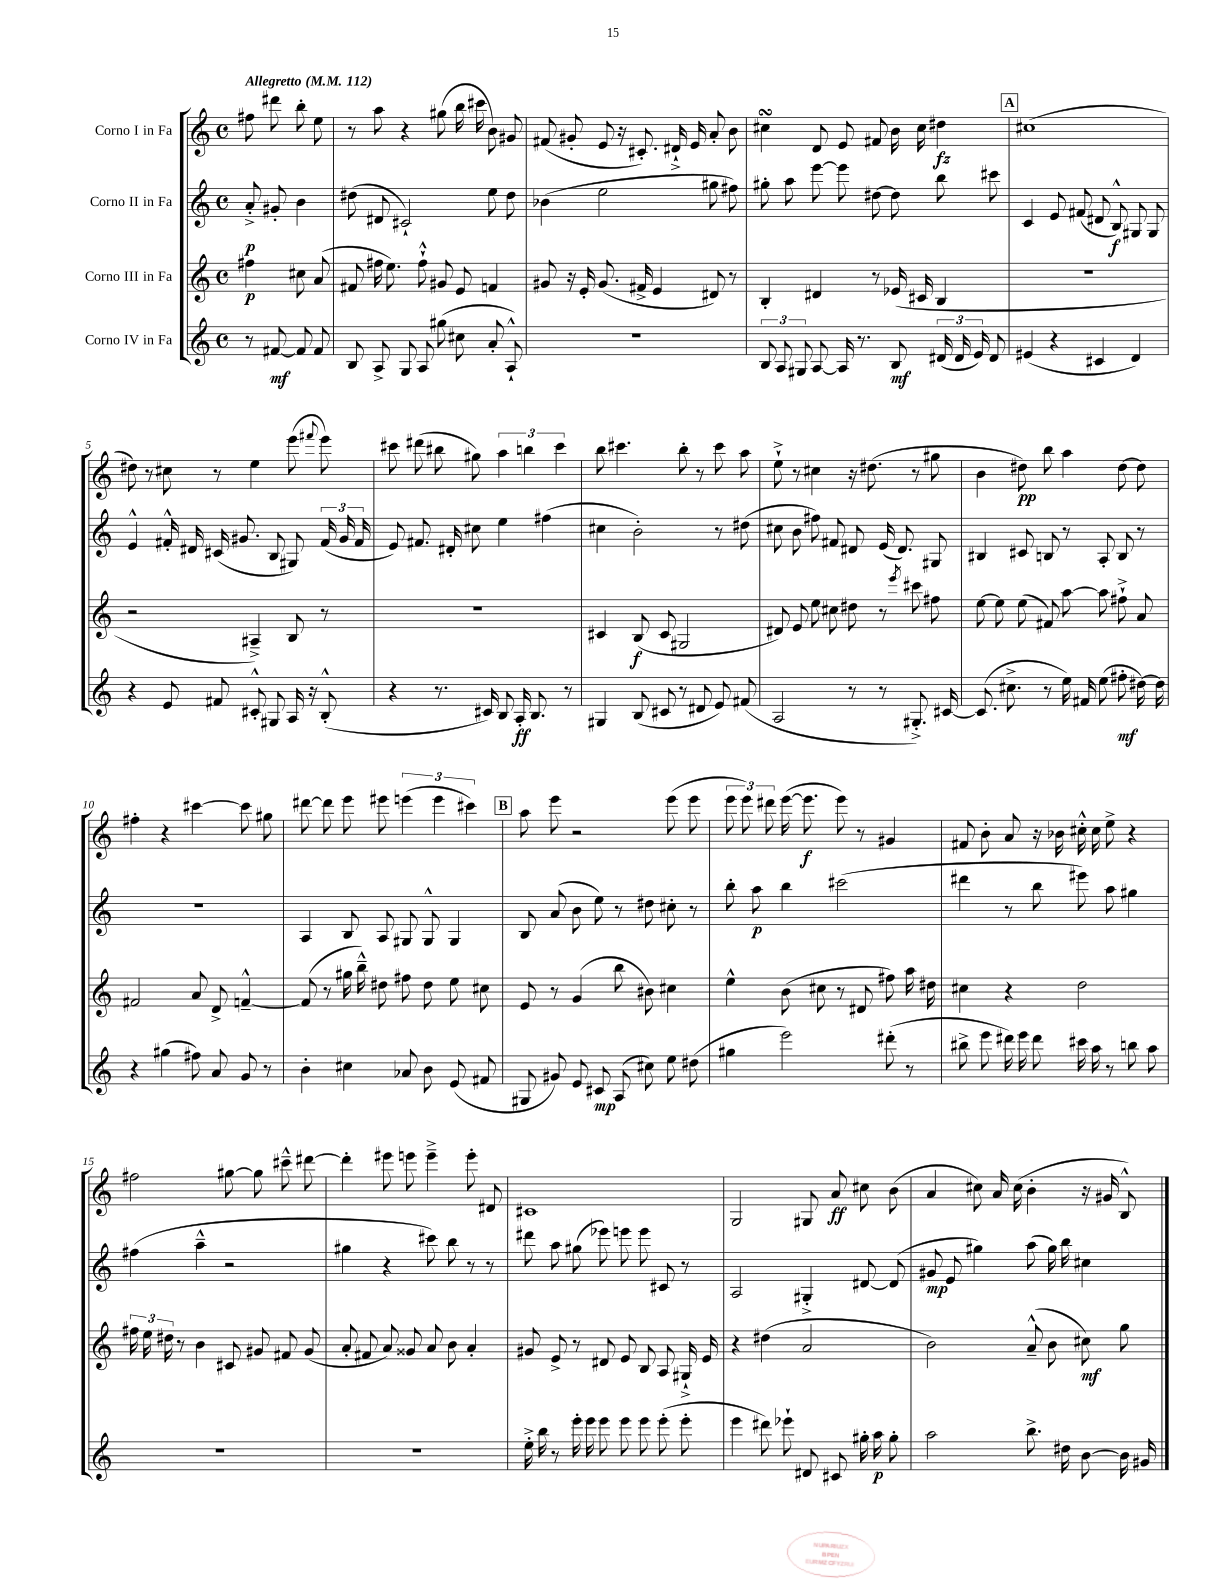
<<
\new StaffGroup <<
\new Staff = "s0" \with { instrumentName = "Corno I in Fa" } {
    \clef treble \key c \major \defaultTimeSignature \time 4/4 \partial 2 \tempo "Allegretto" 4 = 112
    \autoBeamOff fis''8 dis'''8 b''8-. e''8 |
    r8 a''8 r4 gis''8( b''16 cis'''16 b'8) gis'8 |
    fis'8( gis'8-. e'8 r16 cis'8.-.) dis'16-!-> e'16 a'8-. b'8 |
    cis''4\turn d'8 e'8 fis'8 b'16 cis''16 dis''4\fz |
    \mark \markup { \box "A" } cis''1( |
    dis''8) r8 cis''8 r8 e''4 e'''8( \appoggiatura { fis'''8 } e'''8) |
    cis'''8 dis'''8( bis''8 gis''8) \tuplet 3/2 { a''4 b''4 cis'''4 } |
    b''8 cis'''4. b''8-. r8 cis'''8 a''8 |
    e''8-!-> r8 cis''4 r16 dis''8.( r8 gis''8 |
    b'4 dis''8\pp) b''8 a''4 dis''8~ dis''8 |
    fis''4-. r4 cis'''4~ cis'''8 gis''8 |
    dis'''8~ dis'''8 e'''8 eis'''8 \tuplet 3/2 { e'''4( e'''4 cis'''4) } |
    \mark \markup { \box "B" } a''8 e'''8 r2 e'''8( e'''8 |
    \tuplet 3/2 { e'''8 e'''8) dis'''8 } e'''16~( e'''8.\f e'''8) r8 gis'4 |
    fis'8 b'8-. a'8 r16 bes'16 cis''16-.-^ cis''16 e''8-> r4 |
    fis''2 gis''8~ gis''8 cis'''8---^ dis'''8~ |
    dis'''4-. eis'''8 e'''8 e'''4---> e'''8-. dis'8 |
    cis'1 |
    g2 gis8 a'8\ff cis''8 b'8( |
    a'4 cis''8) a'16 cis''16( b'4-. r16 gis'16 b8-^) \bar "|." |
}
\new Staff = "s1" \with { instrumentName = "Corno II in Fa" } {
    \clef treble \key c \major \defaultTimeSignature \time 4/4 \partial 2
    \autoBeamOff a'8-.->\p gis'8-. b'4 |
    dis''8( dis'8 cis'2-!) e''8 dis''8 |
    bes'4( e''2 gis''8 fis''8) |
    gis''8-. a''8 e'''8~ e'''8 dis''8~ dis''8 b''8 cis'''8 |
    \mark \markup { \box "A" } c'4 e'8 fis'8( dis'8 b8-^\f) gis8 gis8 |
    e'4-^ fis'16-.-^ dis'16 cis'16( gis'8. b8 gis8) \tuplet 3/2 { fis'16( gis'16 fis'16 } |
    e'8) fis'8. dis'16-. cis''8 e''4 fis''4( |
    cis''4 b'2-.) r8 dis''8( |
    cis''8 b'8 fis''8) fis'8 dis'8 e'16( dis'8.) gis8 |
    bis4 cis'8 b8 r8 a8-. b8 r8 |
    r1 |
    a4 b8 a8 gis8 gis8-^ gis4 |
    \mark \markup { \box "B" } b8 a'8( b'8 e''8) r8 dis''8 cis''8-. r8 |
    b''8-. a''8\p b''4 cis'''2( |
    dis'''4 r8 b''8 eis'''8) a''8 gis''4 |
    fis''4( a''4---^ r2 |
    gis''4 r4 cis'''8) b''8 r8 r8 |
    dis'''8 a''8 gis''8( ees'''8) e'''8 e'''8 cis'8 r8 |
    a2 gis4-.-> dis'8~ dis'8( |
    gis'8\mp e'8 gis''4) a''8( gis''16) b''16 cis''4 \bar "|." |
}
\new Staff = "s2" \with { instrumentName = "Corno III in Fa" } {
    \clef treble \key c \major \defaultTimeSignature \time 4/4 \partial 2
    \autoBeamOff fis''4\p cis''8 a'8( |
    fis'8 fis''16 e''8.) fis''8-!-^ gis'8 e'8 f'4 |
    gis'8 r16 e'16-. gis'8.( fis'16-> e'4 dis'8) r8 |
    b4-. dis'4 r8 ees'16( cis'16 b4 |
    \mark \markup { \box "A" } r1 |
    r2 ais4--->) b8 r8 |
    R1 |
    cis'4 b8\f( cis'8 gis2 |
    dis'8) e'8 e''8 cis''8 dis''8 r8 \acciaccatura { e'''8 } cis'''8 fis''8 |
    e''8~ e''8 e''8( fis'8) a''8~ a''8 fis''8-!-> a'8 |
    fis'2 a'8 d'8-> f'4~---^ |
    f'8( r8 gis''16 b''16---^) dis''8 fis''8 dis''8 e''8 cis''8 |
    \mark \markup { \box "B" } e'8 r8 g'4( b''8 bis'8) cis''4 |
    e''4-^ b'8( cis''8 r8 dis'8 fis''8) a''16 dis''16 |
    cis''4 r4 d''2 |
    \tuplet 3/2 { fis''16 e''16 dis''16 } r8 b'4 cis'8 gis'8 fis'8 gis'8( |
    a'8-. fis'8 a'8) gisis'8 a'8 b'8 a'4-. |
    gis'8 e'8-> r8 dis'8 e'8 b8 a8 gis16-!-> e'16 |
    r4 dis''4( a'2 |
    b'2) a'8---^( b'8 cis''8\mf) g''8 \bar "|." |
}
\new Staff = "s3" \with { instrumentName = "Corno IV in Fa" } {
    \clef treble \key c \major \defaultTimeSignature \time 4/4 \partial 2
    \autoBeamOff r8 fis'8~\mf fis'8 fis'8 |
    b8 a8-> g8 a8 gis''8( cis''8 a'8-. a8-!-^) |
    R1 |
    \tuplet 3/2 { b8 a8 gis8 } a8~ a16 r8. b8\mf \tuplet 3/2 { dis'16( dis'16 e'16) } dis'8 |
    \mark \markup { \box "A" } eis'4( r4 cis'4 d'4) |
    r4 e'8 fis'8 cis'8-.-^ gis8 a16 r16 b8-.-^( |
    r4 r8. cis'16) b8 a16-.\ff b8. r8 |
    gis4 b8( cis'8 r8 dis'8 e'8) fis'8( |
    a2 r8 r8 gis8.-.->) cis'16~ |
    cis'8.( cis''8.-> r8 e''16) fis'16 e''8( fis''8-.\mf dis''16~) dis''16 |
    r4 gis''4( fis''8) a'8 g'8 r8 |
    b'4-. cis''4 aes'8 b'8 e'8( fis'8 |
    \mark \markup { \box "B" } gis8 gis'8) e'8 cis'8\mp a8( cis''8) e''8 dis''8( |
    gis''4 e'''2) dis'''8-.( r8 |
    bis''8-> e'''8 dis'''16) e'''16 dis'''8 cis'''16 a''16 r8 b''8 a''8 |
    R1 |
    R1 |
    e''16-.-> b''16 r8 e'''16-. e'''16 e'''8 e'''8 e'''8 e'''8-.( e'''8-. |
    e'''4 dis'''8) ees'''8-! dis'8 cis'8 gis''16-. a''16\p gis''8-. |
    a''2 b''8.-> dis''16 b'8~ b'16 gis'16 \bar "|." |
}
>>
>>
